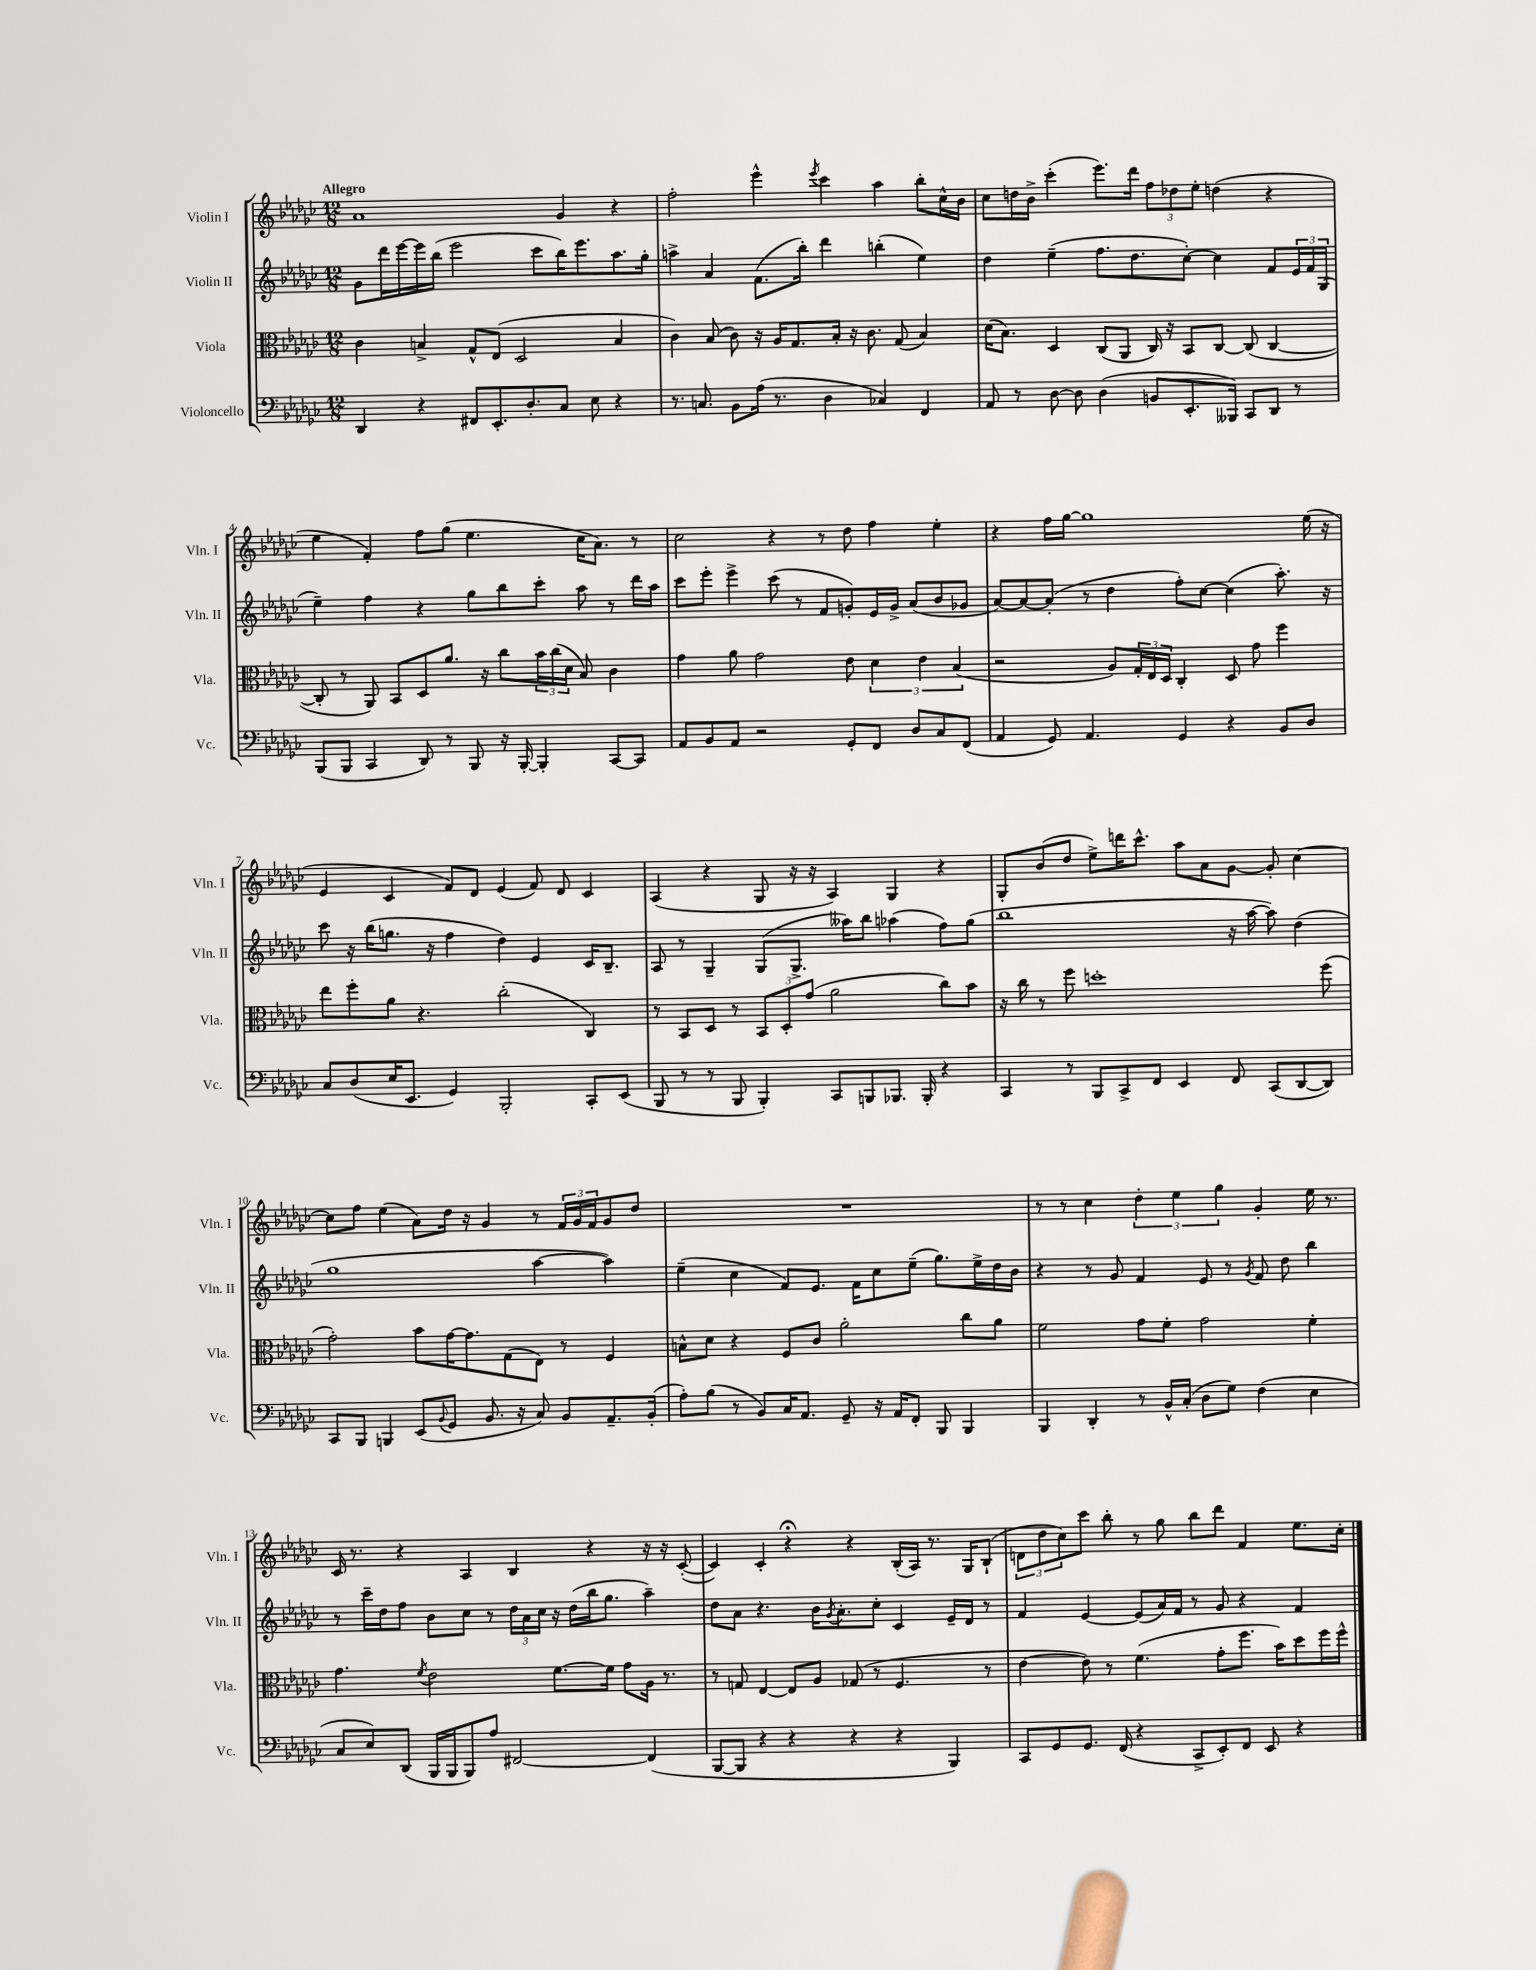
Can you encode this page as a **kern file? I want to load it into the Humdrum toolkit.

**kern	**kern	**kern	**kern
*part4	*part3	*part2	*part1
*staff4	*staff3	*staff2	*staff1
*I"Violoncello	*I"Viola	*I"Violin II	*I"Violin I
*I'Vc.	*I'Vla.	*I'Vln. II	*I'Vln. I
*clefF4	*clefC3	*clefG2	*clefG2
*k[b-e-a-d-g-c-]	*k[b-e-a-d-g-c-]	*k[b-e-a-d-g-c-]	*k[b-e-a-d-g-c-]
*M12/8	*M12/8	*M12/8	*M12/8
=1	=1	=1	=1
!	!	!	!LO:TX:a:B:t=Allegro
4DD-/	4c-\	8g-\L	1a-
.	.	16ddd-\L	.
.	.	[16eee-\	.
4r	4Bn^/	16eee-\]	.
.	.	(16bb-\JJ	.
.	.	2eee-\	.
8FF#X/L	8G-^^/L	.	.
8.EE-'/	(8E-/J	.	.
.	2D-/	.	.
8.D-'/	.	.	.
.	.	8ccc-\L	.
8C-/J	.	16bb-\K)	4g-/
.	.	8.eee-\	.
8E-\	.	.	.
4r	4B/	8.aa-\	4r
.	.	16gg-'\Jk	.
=2	=2	=2	=2
8.r	4c-\)	4aan^\	2ff'\
8.Cn/	.	.	.
.	(8B-/	4a-/	.
8BB-\L	8c-\)	.	.
(16A-\Jk	16r	(8.f\L	4eee-^^\
8.r	16A-/KL	.	.
.	8.G-/	.	.
.	.	16bb-'\Jk)	.
.	.	.	8qeee-/
4D-\	.	4ddd-\	4ccc-\
.	16B-'/Jk	.	.
.	16r	.	.
.	8.c-\	.	.
4C-X/)	.	(4bbn'\	4aa-\
.	(8G-/	.	.
4FF/	4B-/)	4ee-\)	8bb-'\L
.	.	.	16cc-^^\L
.	.	.	16b-\JJ
=3	=3	=3	=3
8AA-/	(16d-\KL	4dd-\	8cc-\L
.	8.B-\J)	.	.
8r	.	.	16ddn\L
.	.	.	16b-^\JJ
[8D-\	4D-/	(4ee-~\	(4ccc-'\
8D-\]	.	.	.
(4D-\	(8C-/L	8.ff\L	8.eee-\L)
.	8AA-/J	.	.
.	.	8.dd-\	16ddd-\Jk
8BBn/L	16C-/)	.	12ff\L
.	16r	.	.
.	.	.	12dd-X\
8.EE-'/	8BB-/L	[8cc-'\J)	.
.	.	.	12ee-'\J
.	[8C-/J	4cc-\]	(4ddn\
16BBB--X/Jk)	.	.	.
8CC-/L	(8C-/]	.	.
8DD-/J	[4C-/	8f/L	4r
8r	.	24e-/L	.
.	.	24f/	.
.	.	(24G-/JJ	.
!!LO:LB:g=z
=4	=4	=4	=4
(8BBB-/L	8C-'/]	4ee-~\)	4ee-\
8BBB-/J	8r	.	.
4CC-/	8AA-/)	4ff\	4f'/)
.	8BB-/L	.	.
8DD-/)	8D-/	4r	8ff\L
8r	8.a-/J	.	(8gg-\J
8BBB-/	.	8gg-\L	4.ee-\
.	16r	.	.
16r	8cc-\L	8bb-\	.
[16BBB-'/	.	.	.
4BBB-'/]	24b-\L	8ccc-'\J	.
.	(24cc-\	.	.
.	24d-\JJ	.	.
.	8B-/)	8aa-\	16cc-\KL
.	.	.	8.a-\J)
[8CC-/L	4c-\	8r	.
8CC-/J]	.	16ddd-\LL	8r
.	.	16aa-\JJ	.
=5	=5	=5	=5
8AA-/L	4g-\	8ccc-\L	2cc-\
8BB-/	.	8eee-'\J	.
8AA-/J	8a-\	4eee-^\	.
2r	2g-\	.	.
.	.	(8ccc-\	4r
.	.	8r	.
.	.	8f/L	8r
8GG-'/L	8e-\	8gn'/)	8dd-\
8FF/J	6d-\	16e-/L	4ff\
.	.	16g^/JJ	.
8D-/L	.	(8a-/L	.
.	6e-\	.	.
8C-/	.	8b-/	4ee-'\
.	(6B-/	.	.
(8FF/J	.	8g-X/J	.
=6	=6	=6	=6
4AA-/	2r	[8a-/L)	4r
.	.	8a-/_	.
8GG-/)	.	(8a-'/J]	16ff\LL
.	.	.	[16gg-\JJ
4.AA-/	.	8r	1gg-]
.	8A-/L)	4dd-\	.
.	24G-'/L	.	.
.	24E-/	.	.
.	24D-/JJ	.	.
4GG-/	4C-'/	8ff'\L)	.
.	.	[8cc-\J	.
4r	8D-/	(4cc-\]	.
.	8g-\	.	.
8BB-/L	4ff\	8.aa-'\)	.
8D-/J	.	.	(16ee-\
.	.	16r	16r
!!LO:LB:g=z
=7	=7	=7	=7
8C-/L	8ee-\L	8ccc-\	4e-/
(8D-/	8ff'\	16r	.
.	.	(16bb-\KL	.
16E-/K	8a-\J	8.ggn\J	4c-/
8.EE-/J	.	.	.
.	4.r	.	.
.	.	16r	.
4GG-/)	.	4ff\	8f/L)
.	.	.	8d-/J
2BBB-'/	(2cc-'\	4dd-\)	(4e-/
.	.	4e-/	8f/)
.	.	.	8d-/
8CC-'/L	4C-/)	16c-/KL	4c-/
.	.	8.B-~/J	.
(8EE-/J	.	.	.
=8	=8	=8	=8
8BBB-/	8r	8A-/	(4A-/
8r	8BB-/L	8r	.
8r	8D-/J	4G-~/	4r
8BBB-/	8r	.	.
4BBB-'/)	12BB-/L	(8G-/L	8G-/
.	12D-'/	.	.
.	.	8.G-^/J	16r
.	(12g-/J	.	.
.	.	.	16r
8CC-/L	2a-\	.	4A-/)
.	.	16aa--X\KL)	.
8BBBn/	.	8bb-\J	.
8.BBB-X/J	.	(4aa-X\	4G-/
16BBB-'/	.	.	.
4r	8cc-\L)	8ff\L)	4r
.	8b-\J	(8gg-\J	.
=9	=9	=9	=9
4CC-/	16r	1bb-	8G-'/L
.	16cc-\	.	.
.	8r	.	(8b-/
8r	8ff\	.	8dd-/J
8BBB-/L	1ddn'	.	8ee-^\L)
8CC-^/	.	.	16dddn\K
.	.	.	8.ccc-^^\J
8FF/J	.	.	.
4EE-/	.	.	8aa-\L
.	.	.	8a-\
8FF/	.	16r	[8g-\J
.	.	[16aa-\	.
(8CC-/L	.	8aa-\])	8g-'/]
[8DD-/	.	(4dd-\	[4cc-\
8DD-/J])	(8ff\	.	.
!!LO:LB:g=z
=10	=10	=10	=10
8CC-/L	2g-'\)	1gg-	8cc-\L]
8BBB-/J	.	.	8ff\J
4BBBn/	.	.	(4ee-\
(8EE-/L	8b-\L	.	8a-\L)
8qqBB-/	.	.	.
8GG-/J	[16g-\K	.	16dd-\Jk
.	8.g-\]	.	16r
8.BB-/	.	.	4g-/
.	(8G-\	.	.
16r	.	.	.
8C-/)	8E-\J)	[4aa-\	8r
8BB-/L	8r	.	24f/LL
.	.	.	24g-/
.	.	.	24f/J
8.AA-~/	4F/	4aa-\])	8g-/
.	.	.	8dd-/J
(16BB-'/Jk	.	.	.
=11	=11	=11	=11
8A-'\L)	8Bn^^\L	(4ee-~\	1.r
(8B-\J	8d-\J	.	.
8r	4r	4cc-\	.
8BB-/L)	.	.	.
16C-/K	8F/L	8f/L)	.
8.AA-/J	.	.	.
.	8c-/J	8.e-/J	.
8GG-~/	2a-'\	.	.
.	.	16f\KL	.
16r	.	8cc-\	.
16AA-/KL	.	.	.
8FF'/J	.	(8ee-~\J	.
8BBB-/	.	8.gg-\L)	.
4BBB-/	8cc-\L	.	.
.	.	16ee-^\L	.
.	8a-\J	16dd-\	.
.	.	16b-\JJ	.
=12	=12	=12	=12
4BBB-/	2f\	4r	8r
.	.	.	8r
4DD-'/	.	8r	4cc-\
.	.	8g-/	.
8r	8g-\L	4f/	6dd-'\
16BB-^^/LL	8f'\J	.	.
.	.	.	6ee-\
(16C-'/JJ	.	.	.
8D-\L	2g-\	8e-/	.
.	.	.	6gg-\
8G-\J)	.	8r	.
.	.	8qg-/	.
(4F\	.	8f/	4g-'/
.	.	8dd-\	.
4E-\	4f'\	4bb-\	16ee-\
.	.	.	8.r
!!LO:LB:g=z
=13	=13	=13	=13
8C-/L	4.g-\	8r	16c-/
.	.	.	8.r
8E-/)	.	16ccc-~\LL	.
.	.	16dd-\J	.
(8DD-/J	.	8ff\J	4r
.	8qf/	.	.
16BBB-/LL	2e-\	8b-\L	.
16BBB-/J	.	.	.
8BBB-/)	.	8cc-\J	4A-/
8A-/J	.	8r	.
[2FF#X/	.	24dd-\LL	4B-/
.	.	24a-\	.
.	.	24cc-\JJ	.
.	[8.f\L	16r	.
.	.	(16dd-\LL	.
.	.	16bb-\J	4r
.	16f\Jk]	8.gg-\J	.
.	8g-\L	.	.
(4FF#/]	16A-\Jk	4aa-~\)	16r
.	8.r	.	16r
.	.	.	([8c-'/
=14	=14	=14	=14
[8BBB-/L	8r	8dd-\L	4c-/])
8BBB-/J]	8Gn/	8a-\J	.
4r	[4E-/	4.r	4c-'/
4r	8E-/L]	.	4r;<
.	8A-/J	16b-\KL	.
.	.	8qg-/	.
.	.	8.a-'\	.
4r	(8G-X/	.	4r
.	8r	8cc-'\J	.
4r	4.F/	4c-/	(16B-'/LL
.	.	.	16A-/JJ)
.	.	.	8.r
4BBB-/)	.	16e-~/LL	.
.	.	16d-/JJ	16G-/KL
.	8r	8r	(8B-`/J
=15	=15	=15	=15
8CC-/L	[4e-\	4f/	12dn\L
.	.	.	12dd-\
8GG-/	.	.	.
.	.	.	12cc-\)
8.GG-/J	8e-\])	[4e-/	8ccc-\J
.	8r	.	8bb-'\
(16FF/	.	.	.
4r	(4.f\	(8e-/L]	8r
.	.	16a-/L)	8gg-\
.	.	16f/JJ	.
8CC-^/L	.	8r	8bb-\L
8EE-'/)	8g-'\L	8g-/	8ddd-\J
8FF/J	8.ff\J	4r	4f/
8EE-/	.	.	.
.	16b-\KL)	.	.
4r	8dd-\	4f/	8.ee-\L
.	16ff\L	.	.
.	16ff^^\JJ	.	16cc-'\Jk
==	==	==	==
*-	*-	*-	*-
